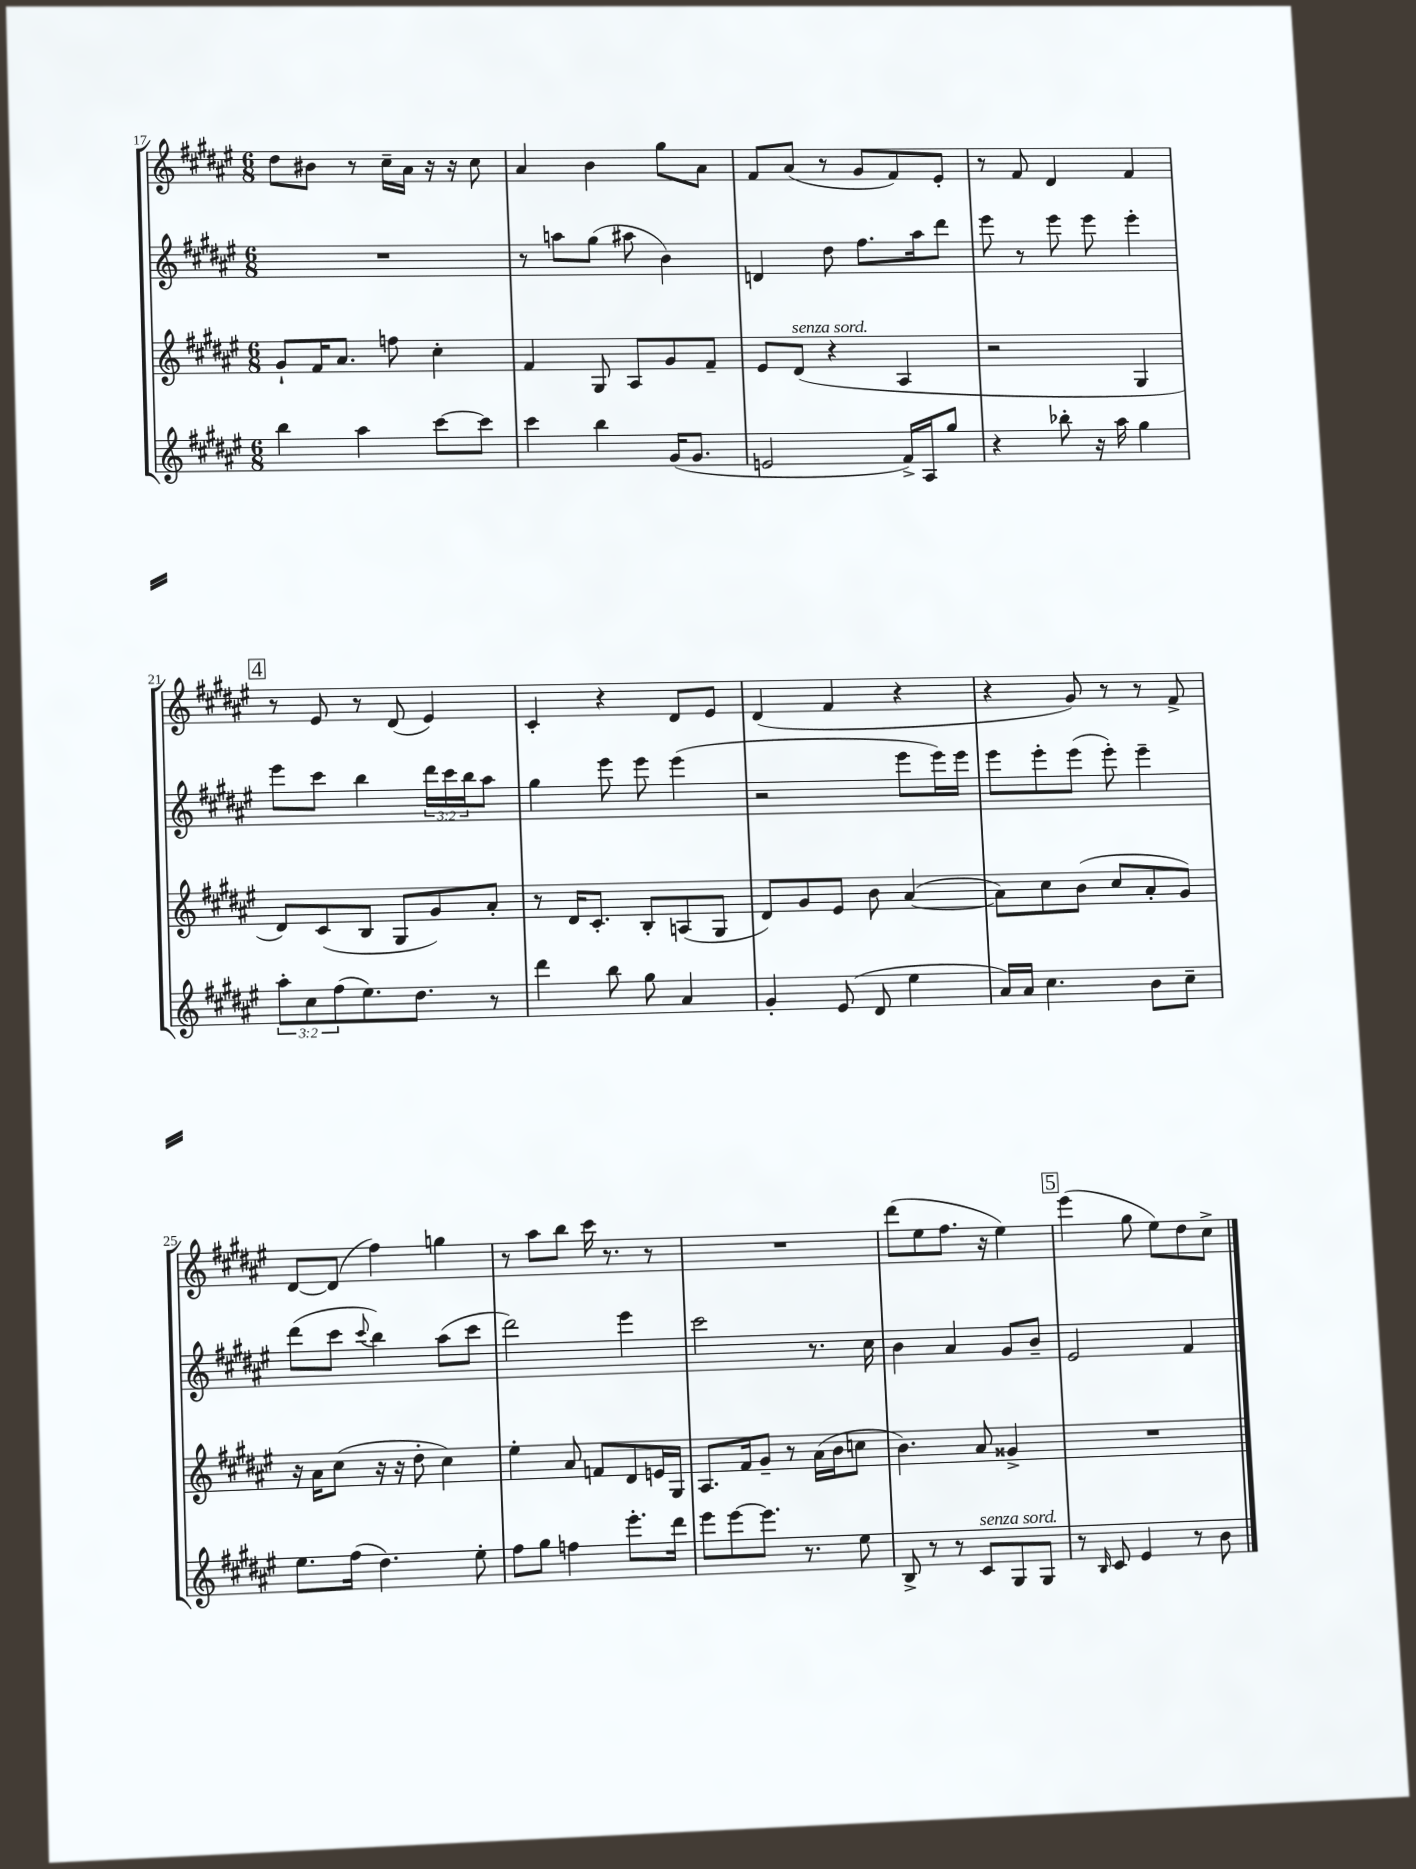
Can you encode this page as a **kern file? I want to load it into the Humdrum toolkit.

**kern	**kern	**kern	**kern
*staff4	*staff3	*staff2	*staff1
*clefG2	*clefG2	*clefG2	*clefG2
*k[f#c#g#d#a#e#]	*k[f#c#g#d#a#e#]	*k[f#c#g#d#a#e#]	*k[f#c#g#d#a#e#]
*M6/8	*M6/8	*M6/8	*M6/8
4bb	8g#`	2.r	8dd#
.	16f#	.	8b#
.	8.a#	.	.
4aa#	.	.	8r
.	8ff	.	16cc#~
.	.	.	16a#
[8ccc#	4cc#'	.	16r
.	.	.	16r
8ccc#]	.	.	8cc#
=	=	=	=
4ccc#	4f#	8r	4a#
.	.	8aa	.
4bb	8G#	(8gg#	4b
.	8A#	8aa#	.
(16g#	8g#	4b)	8gg#
8.g#	.	.	.
.	8f#~	.	8a#
=	=	=	=
2e	8e#	4d	8f#
.	(8d#	.	(8a#
.	4r	8dd#	8r
.	.	8.ff#	8g#
16f#^)	4A#	.	8f#)
16A#	.	16aa#	.
8gg#	.	8ddd#	8e#'
=	=	=	=
4r	2r	8eee#	8r
.	.	8r	8f#
8bb-'	.	8eee#	4d#
16r	.	8eee#	.
16aa#	.	.	.
4gg#	4G#	4eee#'	4f#
=	=	=	=
12aa#'	8d#)	8eee#	8r
12cc#	.	.	.
.	(8c#	8ccc#	8e#
(12ff#	.	.	.
8.ee#)	8B	4bb	8r
.	8G#	.	(8d#
8.dd#	.	.	.
.	8g#)	24ddd#	4e#)
.	.	24ccc#	.
.	.	24bb	.
8r	8a#'	8aa#	.
=	=	=	=
4ddd#	8r	4gg#	4c#'
.	16d#	.	.
.	8.c#'	.	.
8bb	.	8eee#	4r
8gg#	8B'	8eee#	.
4a#	(8A	(4eee#	8d#
.	8G#	.	8e#
=	=	=	=
4g#'	8d#)	2r	(4d#
.	8g#	.	.
(8e#	8e#	.	4f#
8d#	8b	.	.
4ee#	([4a#	8eee#	4r
.	.	16eee#)	.
.	.	16eee#	.
=	=	=	=
16a#)	8a#])	8eee#	4r
16a#	.	.	.
4.cc#	8cc#	8eee#'	.
.	(8b	(8eee#	8g#)
.	8cc#	8eee#')	8r
8b	8a#'	4eee#~	8r
8cc#~	8g#)	.	8f#^
=	=	=	=
8.ee#	16r	(8ddd#	[8d#
.	16a#	.	.
.	(8cc#	8ccc#	(8d#]
(16ff#	.	.	.
.	.	8qqccc#	.
4.dd#)	16r	4bb)	4ff#)
.	16r	.	.
.	8dd#'	.	.
.	4cc#)	(8aa#	4gg
8ee#'	.	8ccc#	.
=	=	=	=
8ff#	4ee#'	2ddd#)	8r
8gg#	.	.	8aa#
4ff	8a#	.	8bb
.	8f	.	16ccc#
.	.	.	8.r
8.eee#'	8d#	4eee#	.
.	16e	.	8r
16ddd#	16G#	.	.
=	=	=	=
8eee#	8.A#	2ccc#	2.r
[8eee#	.	.	.
.	16f#	.	.
8.eee#]	8g#~	.	.
.	8r	.	.
8.r	.	.	.
.	(16a#	8.r	.
.	16b	.	.
8ee#	8cc	.	.
.	.	16cc#	.
=	=	=	=
8B^	4.b)	4b	(8ddd#
8r	.	.	8ee#
8r	.	4a#	8.ff#
8c#	8a#	.	.
.	.	.	16r
8G#	4g##^	8g#	4ee#)
8G#	.	8b~	.
=	=	=	=
8r	2.r	2e#	(4eee#
16qqB	.	.	.
8c#	.	.	.
4e#	.	.	8gg#
.	.	.	8ee#)
8r	.	4f#	8dd#
8b	.	.	8cc#^
==	==	==	==
*-	*-	*-	*-
